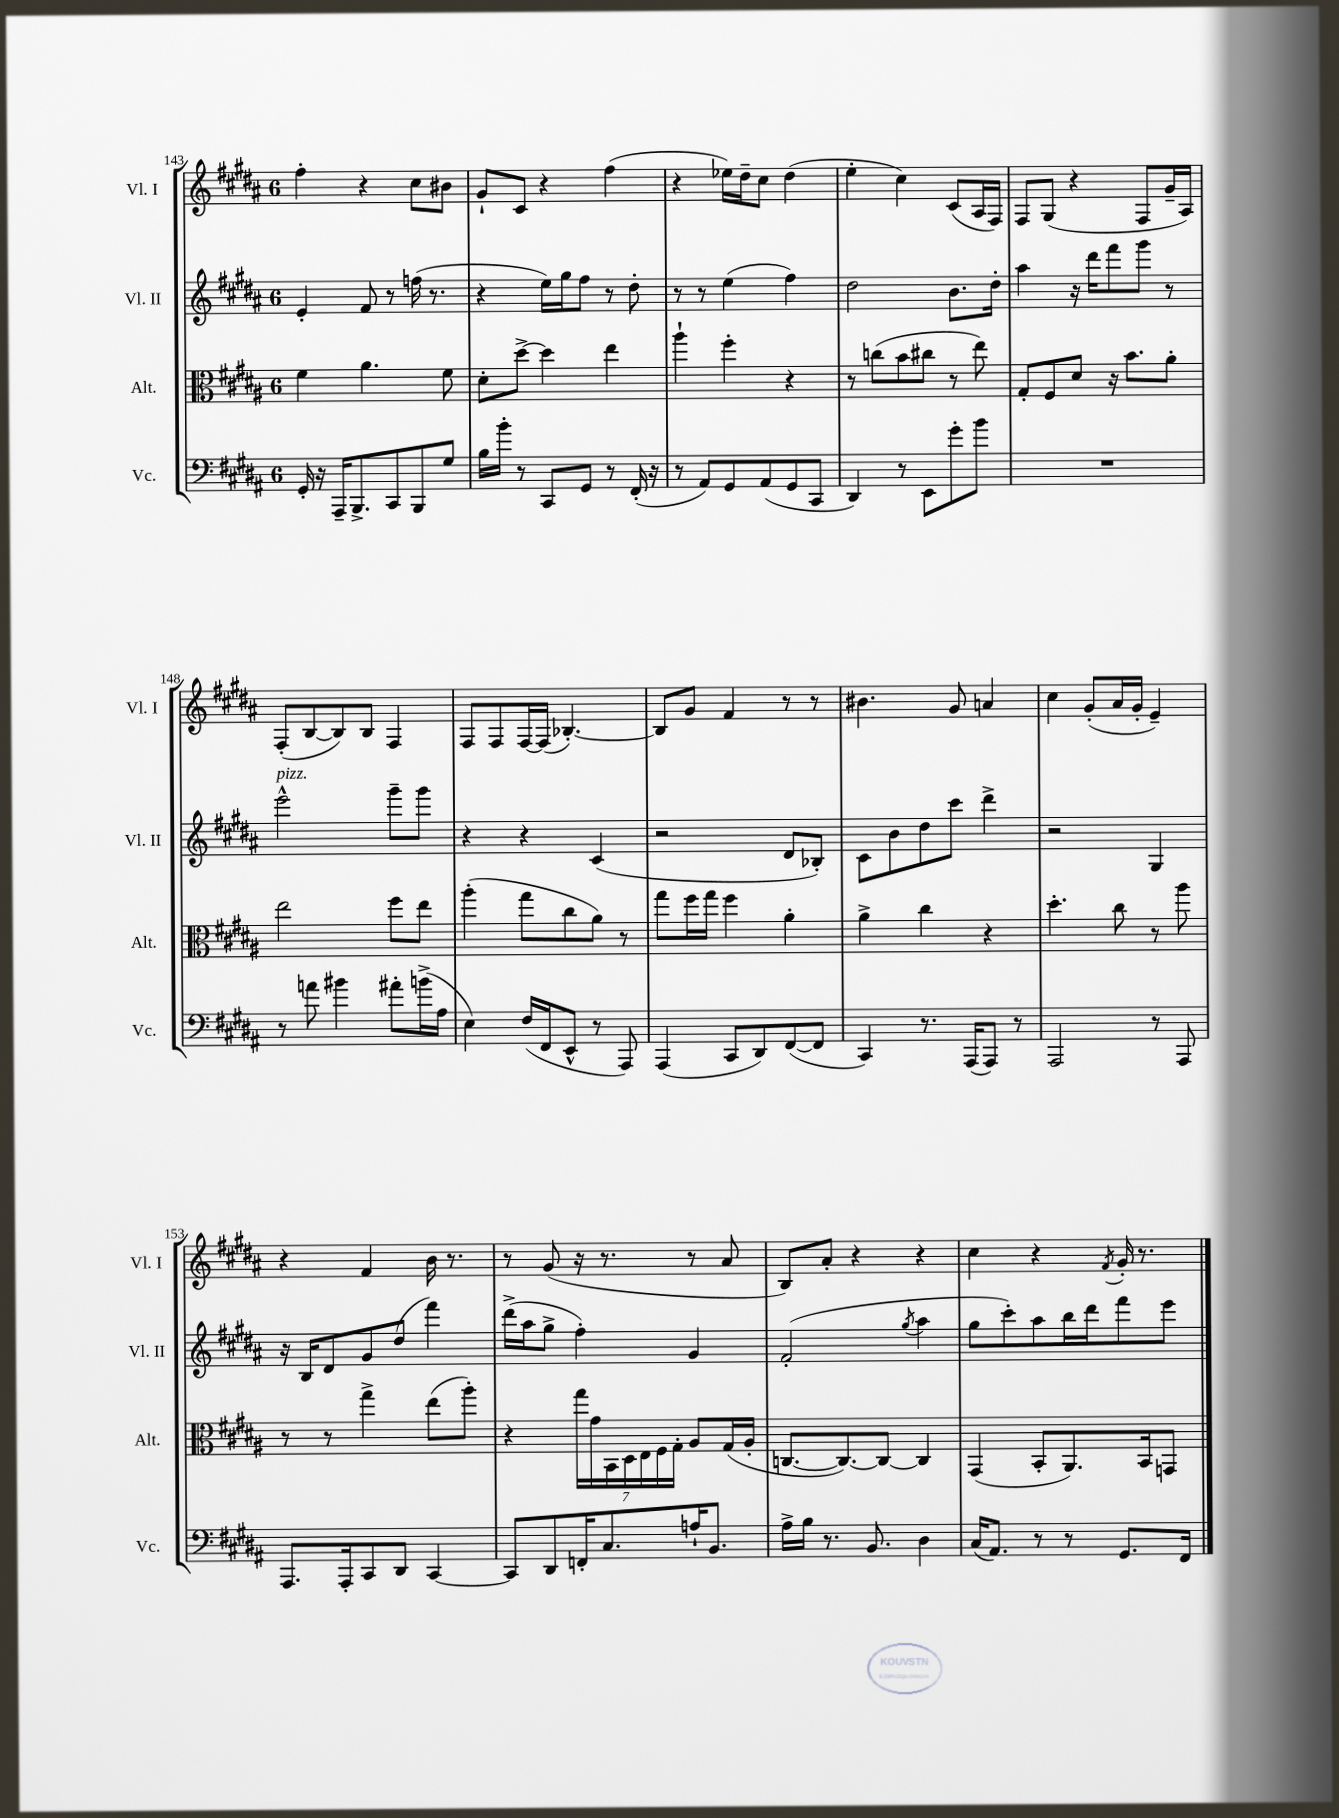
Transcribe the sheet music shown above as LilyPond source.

<<
\new StaffGroup <<
\new Staff = "s0" \with { instrumentName = "Vl. I" shortInstrumentName = "Vl. I" } {
    \clef treble \key b \major \once \override Staff.TimeSignature.style = #'single-digit \time 6/8
    \autoBeamOff fis''4-. r4 cis''8[ bis'8] |
    gis'8[-! cis'8] r4 fis''4( |
    r4 ees''16[) dis''16-- cis''8] dis''4( |
    e''4-. cis''4) cis'8[( ais16 fis16]) |
    fis8[ gis8]( r4 fis8[ gis'16-- ais16]) |
    fis8[-.( b8~ b8) b8] fis4 |
    fis8[ fis8 fis16~ fis16]( bes4.~-.) |
    bes8[ gis'8] fis'4 r8 r8 |
    bis'4. gis'8 a'4 |
    cis''4 gis'8[-.( ais'16 gis'16]-. e'4--) |
    r4 fis'4 b'16 r8. |
    r8 gis'8( r16 r8. r8 ais'8 |
    b8[) ais'8]-. r4 r4 |
    cis''4 r4 \acciaccatura { fis'8 } gis'16-. r8. \bar "|." |
}
\new Staff = "s1" \with { instrumentName = "Vl. II" shortInstrumentName = "Vl. II" } {
    \clef treble \key b \major \once \override Staff.TimeSignature.style = #'single-digit \time 6/8
    \autoBeamOff e'4-. fis'8 r8 f''16( r8. |
    r4 e''16[) gis''16 fis''8] r8 dis''8-. |
    r8 r8 e''4( fis''4) |
    dis''2 b'8.[ dis''16]-. |
    ais''4 r16 dis'''16[ fis'''8 gis'''8] r8 |
    e'''2-^^\markup { \italic "pizz." } gis'''8[-- gis'''8] |
    r4 r4 cis'4( |
    r2 dis'8[ bes8]-.) |
    cis'8[ b'8 dis''8 cis'''8] dis'''4-> |
    r2 gis4 |
    r16 b16[ dis'8 gis'8 dis''8]( fis'''4) |
    dis'''16[->( ais''16 gis''8]-> fis''4-.) gis'4 |
    fis'2-.( \acciaccatura { gis''8 } ais''4 |
    gis''8[ cis'''8-.) ais''8 b''16 dis'''16 fis'''8 e'''8] \bar "|." |
}
\new Staff = "s2" \with { instrumentName = "Alt." shortInstrumentName = "Alt." } {
    \clef alto \key b \major \once \override Staff.TimeSignature.style = #'single-digit \time 6/8
    \autoBeamOff fis'4 ais'4. fis'8 |
    dis'8[-. dis''8]~-> dis''4 e''4 |
    ais''4-! fis''4-. r4 |
    r8 c''8[( b'8 cis''8] r8 e''8) |
    gis8[-. fis8 dis'8] r16 b'8.[ ais'8]-. |
    e''2 fis''8[ e''8] |
    ais''4-.( gis''8[ cis''8 ais'8]) r8 |
    gis''8[ fis''16 gis''16] fis''4 ais'4-. |
    ais'4-> cis''4 r4 |
    dis''4.-. cis''8 r8 ais''8 |
    r8 r8 gis''4-> e''8[( ais''8]-.) |
    r4 \tuplet 7/4 { gis''16[ gis'16 b,16 dis16 e16 fis16 gis16]-. } ais8[ gis16( ais16]-. |
    c8.[~ c8.~) c8]~ c4 |
    gis,4( b,8[-. ais,8.) b,16 g,8] \bar "|." |
}
\new Staff = "s3" \with { instrumentName = "Vc." shortInstrumentName = "Vc." } {
    \clef bass \key b \major \once \override Staff.TimeSignature.style = #'single-digit \time 6/8
    \autoBeamOff gis,16-. r16 ais,,16[-- b,,8.-> cis,8 b,,8 gis8] |
    b16[ b'16]-. r8 cis,8[ gis,8] r8 fis,16-.( r16 |
    r8 ais,8[) gis,8 ais,8( gis,8 cis,8] |
    dis,4) r8 e,8[ gis'8-. b'8] |
    R2. |
    r8 a'8 bis'4 ais'8[-. b'16->( ais16] |
    e4) fis16[( fis,16 e,8]-^ r8 ais,,8) |
    ais,,4( cis,8[ dis,8) fis,8~( fis,8] |
    cis,4) r8. ais,,16[( ais,,8]) r8 |
    ais,,2 r8 ais,,8 |
    ais,,8.[ ais,,16-. cis,8 dis,8] cis,4~ |
    cis,8[ dis,8 f,16-. cis8. a16-! b,8.] |
    ais16[-> b16] r8. b,8. dis4 |
    cis16[( ais,8.]) r8 r8 gis,8.[ fis,16] \bar "|." |
}
>>
>>
\layout { \context { \Score currentBarNumber = #143 } }
